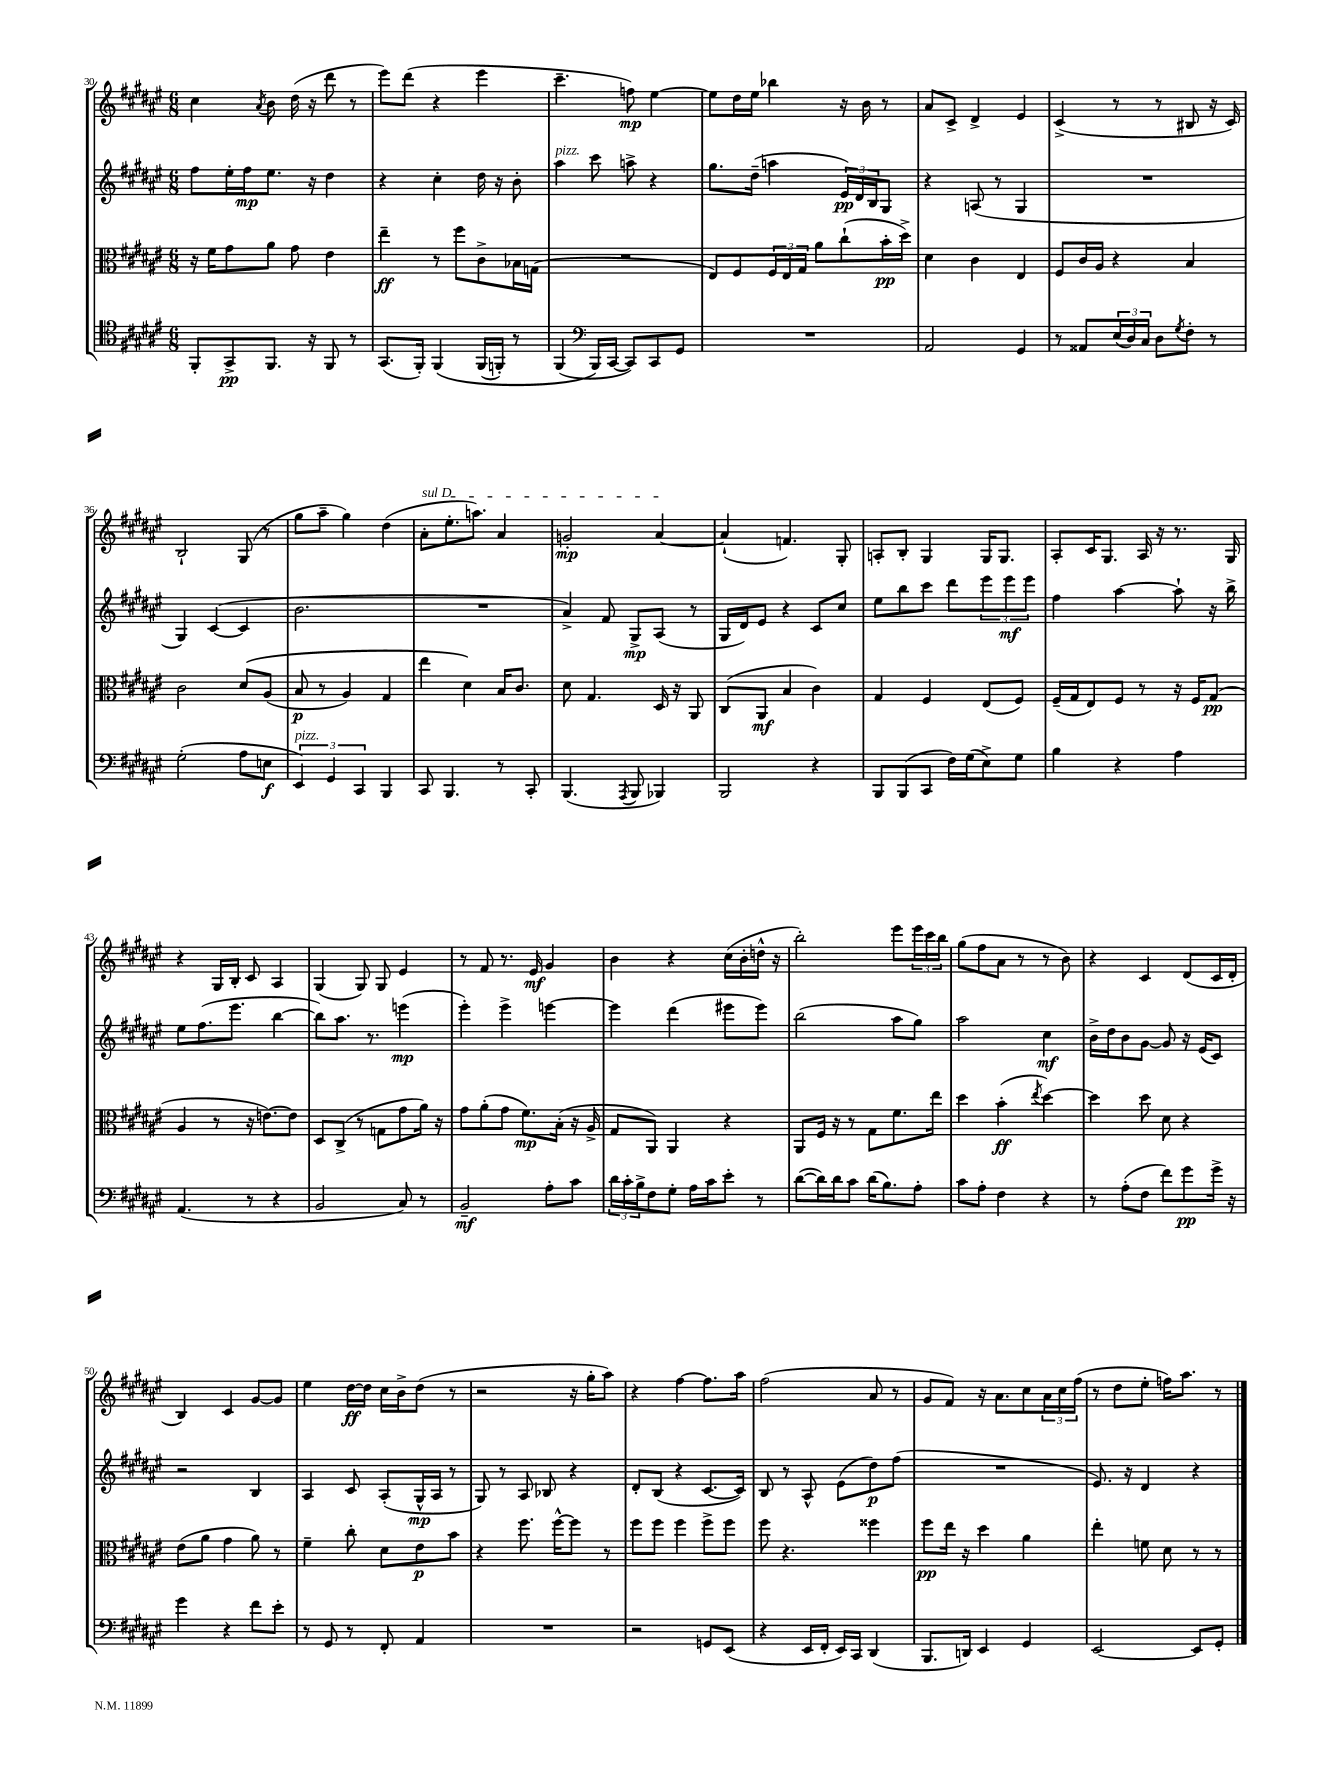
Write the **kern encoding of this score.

**kern	**dynam	**kern	**dynam	**kern	**dynam	**kern	**dynam
*part4	*part4	*part3	*part3	*part2	*part2	*part1	*part1
*staff4	*staff4	*staff3	*staff3	*staff2	*staff2	*staff1	*staff1
*clefC4	*	*clefC3	*	*clefG2	*	*clefG2	*
*k[f#c#g#d#a#e#]	*	*k[f#c#g#d#a#e#]	*	*k[f#c#g#d#a#e#]	*	*k[f#c#g#d#a#e#]	*
*M6/8	*	*M6/8	*	*M6/8	*	*M6/8	*
=30	=30	=30	=30	=30	=30	=30	=30
8FF#'/L	.	16r	.	8ff#\L	.	4cc#\	.
.	.	16f#\KL	.	.	.	.	.
8GG#^/	pp	8g#\	.	16ee#'\L	.	.	.
.	.	.	.	16ff#\J	mp	.	.
.	.	.	.	.	.	8qa#/	.
8.FF#/J	.	8a#\J	.	8.ee#\J	.	8b\	.
.	.	8g#\	.	.	.	(16dd#\	.
16r	.	.	.	16r	.	16r	.
8FF#/	.	4e#\	.	4dd#\	.	8ddd#\	.
8r	.	.	.	.	.	8r	.
=31	=31	=31	=31	=31	=31	=31	=31
(8.GG#/L	.	4ee#~\	ff	4r	.	8eee#\L)	.
.	.	.	.	.	.	(8ddd#\J	.
16FF#'/Jk)	.	.	.	.	.	.	.
(4FF#/	.	8r	.	4cc#'\	.	4r	.
.	.	8ff#\L	.	.	.	.	.
(16FF#/LL	.	8c#^\	.	16dd#\	.	4eee#\	.
16FFn'/JJ)	.	.	.	16r	.	.	.
8r	.	16B-X\L	.	8b'\	.	.	.
.	.	(16Gn\JJ	.	.	.	.	.
=32	=32	=32	=32	=32	=32	=32	=32
!	!	!	!	!LO:TX:a:i:t=pizz.	!	!	!
(4FF#/	.	2.r	.	4aa#\	.	4.ccc#~\	.
*clefF4	*	*	*	*	*	*	*
16BBB/LL)	.	.	.	8ccc#\	.	.	.
[16CC#/JJ	.	.	.	.	.	.	.
8CC#/L])	.	.	.	8aan^\	.	8ffn\)	mp
8CC#/	.	.	.	4r	.	[4ee#\	.
8GG#/J	.	.	.	.	.	.	.
=33	=33	=33	=33	=33	=33	=33	=33
2.r	.	8E#/L)	.	8.gg#\L	.	8ee#\L]	.
.	.	8F#/	.	.	.	16dd#\L	.
.	.	.	.	(16dd#~\Jk	.	16ee#\JJ	.
.	.	24F#/L	.	4aan\	.	4bb-X\	.
.	.	24E#/	.	.	.	.	.
.	.	24G#/JJ	.	.	.	.	.
.	.	8a#\L	.	.	.	.	.
.	.	(8cc#`\	.	24e#/LL)	pp	16r	.
.	.	.	.	24d#/	.	.	.
.	.	.	.	.	.	16b\	.
.	.	.	.	24B/J	.	.	.
.	.	16b'\L	pp	8G#/J	.	8r	.
.	.	16dd#^\JJ)	.	.	.	.	.
=34	=34	=34	=34	=34	=34	=34	=34
2AA#/	.	4d#\	.	4r	.	8a#/L	.
.	.	.	.	.	.	8c#^/J	.
.	.	4c#\	.	(8An/	.	4d#^/	.
.	.	.	.	8r	.	.	.
4GG#/	.	4E#/	.	4G#/	.	4e#/	.
=35	=35	=35	=35	=35	=35	=35	=35
8r	.	8F#/L	.	2.r	.	(4c#^/	.
8AA##X/L	.	16c#/L	.	.	.	.	.
.	.	16A#/JJ	.	.	.	.	.
(24E#/L	.	4r	.	.	.	8r	.
24D#/)	.	.	.	.	.	.	.
24C#/JJ	.	.	.	.	.	.	.
8D#\L	.	.	.	.	.	8r	.
8qG#/	.	.	.	.	.	.	.
8F#'\J	.	4B/	.	.	.	8B#X/	.
8r	.	.	.	.	.	16r	.
.	.	.	.	.	.	16c#/)	.
!!LO:LB:g=z
=36	=36	=36	=36	=36	=36	=36	=36
(2G#'\	.	2c#\	.	4G#/)	.	2B`/	.
.	.	.	.	([4c#/	.	.	.
8A#\L	.	(8d#/L	.	4c#/]	.	(8G#/	.
8En\J	f	(8A#/J	.	.	.	8r	.
=37	=37	=37	=37	=37	=37	=37	=37
!LO:TX:a:i:t=pizz.	!	!	!	!	!	!	!
6EE#/)	.	8B/	p	2.b\	.	8gg#\L	.
.	.	8r	.	.	.	8aa#~\J	.
6GG#/	.	.	.	.	.	.	.
.	.	4A#/)	.	.	.	4gg#\)	.
6CC#/	.	.	.	.	.	.	.
4BBB/	.	4G#/	.	.	.	(4dd#\	.
=38	=38	=38	=38	=38	=38	=38	=38
!	!	!	!	!	!	!LO:TX:a:i:t=sul D	!
8CC#/	.	4ee#\	.	2.r	.	8a#'\L	.
4.BBB/	.	.	.	.	.	8.ee#'\	.
.	.	4d#\)	.	.	.	.	.
.	.	.	.	.	.	8.aan\J)	.
8r	.	16B/KL	.	.	.	4a#/	.
.	.	8.c#/J	.	.	.	.	.
8CC#'/	.	.	.	.	.	.	.
=39	=39	=39	=39	=39	=39	=39	=39
(4.BBB/	.	8d#\	.	4a#^/)	.	2gn'/	mp
.	.	4.G#/	.	.	.	.	.
.	.	.	.	8f#/	.	.	.
8qAAA#/	.	.	.	.	.	.	.
8BBB/	.	.	.	8G#^/L	mp	.	.
4BBB-X/)	.	16D#/	.	(8A#/J	.	[4a#/	.
.	.	16r	.	.	.	.	.
.	.	8AA#/	.	8r	.	.	.
=40	=40	=40	=40	=40	=40	=40	=40
2BBB/	.	(8C#/L	.	16G#/LL	.	(4a#`/]	.
.	.	.	.	16d#/J)	.	.	.
.	.	8AA#/J	mf	8e#/J	.	.	.
.	.	4B/	.	4r	.	4.fn/)	.
4r	.	4c#\)	.	8c#/L	.	.	.
.	.	.	.	8cc#/J	.	8G#'/	.
=41	=41	=41	=41	=41	=41	=41	=41
8BBB/L	.	4G#/	.	8ee#\L	.	8An'/L	.
(8BBB/	.	.	.	8bb\	.	8B'/J	.
8CC#/J	.	4F#/	.	8ccc#\J	.	4G#/	.
16F#\LL)	.	.	.	8ddd#\L	.	.	.
(16G#\J	.	.	.	.	.	.	.
8E#^\)	.	(8E#/L	.	12eee#\	.	16G#/KL	.
.	.	.	.	.	.	8.G#/J	.
.	.	.	.	12eee#\	mf	.	.
8G#\J	.	8F#/J)	.	.	.	.	.
.	.	.	.	12eee#\J	.	.	.
=42	=42	=42	=42	=42	=42	=42	=42
4B\	.	(16F#~/LL	.	4ff#\	.	8A#'/L	.
.	.	16G#/J	.	.	.	.	.
.	.	8E#/)	.	.	.	16c#/K	.
.	.	.	.	.	.	8.G#/J	.
4r	.	8F#/J	.	[4aa#\	.	.	.
.	.	8r	.	.	.	16A#/	.
.	.	.	.	.	.	16r	.
4A#\	.	16r	.	8aa#`\]	.	8.r	.
.	.	16F#/KL	.	.	.	.	.
.	.	(8G#/J	pp	16r	.	.	.
.	.	.	.	16bb^\	.	16G#/	.
!!LO:LB:g=z
=43	=43	=43	=43	=43	=43	=43	=43
(4.AA#/	.	4A#/	.	8ee#\L	.	4r	.
.	.	.	.	(8.ff#\	.	.	.
.	.	8r	.	.	.	16G#/LL	.
.	.	.	.	8.eee#\J	.	16B'/JJ	.
8r	.	16r	.	.	.	8c#/	.
.	.	[8.en\L)	.	.	.	.	.
4r	.	.	.	[4bb\	.	4A#/	.
.	.	8e\J]	.	.	.	.	.
=44	=44	=44	=44	=44	=44	=44	=44
2BB/	.	8D#/L	.	8bb\L])	.	(4G#/	.
.	.	(8C#^/J	.	8.aa#\J	.	.	.
.	.	8r	.	.	.	8G#/)	.
.	.	.	.	8.r	.	.	.
.	.	8Gn\L	.	.	.	8G#/	.
8C#/)	.	8g#\	.	(4eeen\	mp	4e#/	.
8r	.	16a#\Jk)	.	.	.	.	.
.	.	16r	.	.	.	.	.
=45	=45	=45	=45	=45	=45	=45	=45
2BB~/	mf	8g#\L	.	4eee#'\)	.	8r	.
.	.	(8a#'\	.	.	.	8f#/	.
.	.	8g#\J	.	4eee#^\	.	8.r	.
.	.	8.f#\L)	mp	.	.	.	.
.	.	.	.	.	.	16e#/	mf
8A#'\L	.	.	.	[4eeen\	.	4g#/	.
.	.	(16B'\Jk	.	.	.	.	.
8c#\J	.	16r	.	.	.	.	.
.	.	16A#^/	.	.	.	.	.
=46	=46	=46	=46	=46	=46	=46	=46
24d#\LL	.	8G#/L	.	4eee\]	.	4b\	.
24c#'\	.	.	.	.	.	.	.
24B^\J	.	.	.	.	.	.	.
8F#\	.	8AA#/J)	.	.	.	.	.
8G#'\J	.	4AA#/	.	(4ddd#\	.	4r	.
16A#\LL	.	.	.	.	.	.	.
16c#\J	.	.	.	.	.	.	.
8e#'\J	.	4r	.	8eee#X\L	.	(16cc#\LL	.
.	.	.	.	.	.	16b'\	.
8r	.	.	.	8eee#\J)	.	16ddn^^\JJ	.
.	.	.	.	.	.	16r	.
=47	=47	=47	=47	=47	=47	=47	=47
([8d#\L	.	8AA#/L	.	(2bb\	.	2bb'\)	.
16d#\L])	.	16F#/Jk	.	.	.	.	.
16d#\J	.	16r	.	.	.	.	.
8c#\J	.	8r	.	.	.	.	.
(16d#\KL	.	8G#\L	.	.	.	.	.
8.B\)	.	.	.	.	.	.	.
.	.	8.f#\	.	8aa#\L	.	8eee#\L	.
8A#'\J	.	.	.	8gg#\J)	.	24eee#\L	.
.	.	.	.	.	.	24ccc#\	.
.	.	16ee#\Jk	.	.	.	.	.
.	.	.	.	.	.	24bb\JJ	.
=48	=48	=48	=48	=48	=48	=48	=48
8c#\L	.	4dd#\	.	2aa#\	.	(8gg#\L	.
8A#'\J	.	.	.	.	.	8ff#\	.
4F#\	.	(4b'\	ff	.	.	8a#\J	.
.	.	.	.	.	.	8r	.
.	.	8qee#/	.	.	.	.	.
4r	.	[4dd#\)	.	4cc#\	mf	8r	.
.	.	.	.	.	.	8b\)	.
=49	=49	=49	=49	=49	=49	=49	=49
8r	.	4dd#\]	.	16b^\LL	.	4r	.
.	.	.	.	16dd#\J	.	.	.
(8A#'\L	.	.	.	8b\	.	.	.
8F#\J	.	8dd#\	.	[8g#\J	.	4c#/	.
8f#\L)	.	8d#\	.	8g#/]	.	.	.
8g#\	pp	4r	.	16r	.	(8d#/L	.
.	.	.	.	(16e#/KL	.	.	.
16g#^\Jk	.	.	.	8c#/J)	.	16c#/L	.
16r	.	.	.	.	.	16d#'/JJ	.
!!LO:LB:g=z
=50	=50	=50	=50	=50	=50	=50	=50
4g#\	.	(8e#\L	.	2r	.	4B/)	.
.	.	8a#\J	.	.	.	.	.
4r	.	4g#\	.	.	.	4c#/	.
8f#\L	.	8a#\)	.	4B/	.	[8g#/L	.
8e#'\J	.	8r	.	.	.	8g#/J]	.
=51	=51	=51	=51	=51	=51	=51	=51
8r	.	4f#~\	.	4A#/	.	4ee#\	.
8GG#/	.	.	.	.	.	.	.
8r	.	8cc#'\	.	8c#/	.	[16dd#\LL	ff
.	.	.	.	.	.	16dd#\JJ]	.
8FF#'/	.	8d#\L	.	(8A#'/L	.	16cc#\LL	.
.	.	.	.	.	.	16b^\J	.
4AA#/	.	8e#\	p	16G#^^/L	mp	(8dd#\J	.
.	.	.	.	16A#/JJ	.	.	.
.	.	8b\J	.	8r	.	8r	.
=52	=52	=52	=52	=52	=52	=52	=52
2.r	.	4r	.	8G#/)	.	2r	.
.	.	.	.	8r	.	.	.
.	.	8.ff#\	.	8A#/	.	.	.
.	.	.	.	8B-X/	.	.	.
.	.	[16ff#^^\KL	.	.	.	.	.
.	.	8ff#\J]	.	4r	.	16r	.
.	.	.	.	.	.	16gg#'\KL	.
.	.	8r	.	.	.	8aa#\J)	.
=53	=53	=53	=53	=53	=53	=53	=53
2r	.	8ff#\L	.	8d#'/L	.	4r	.
.	.	8ff#\J	.	(8B/J	.	.	.
.	.	4ff#\	.	4r	.	[4ff#\	.
8GGn/L	.	8ff#^\L	.	[8.c#/L	.	8.ff#\L]	.
(8EE#/J	.	8ff#\J	.	.	.	.	.
.	.	.	.	16c#/Jk])	.	16aa#\Jk	.
=54	=54	=54	=54	=54	=54	=54	=54
4r	.	8ff#\	.	8B/	.	(2ff#\	.
.	.	4.r	.	8r	.	.	.
16EE#/LL	.	.	.	8A#^^/	.	.	.
16FF#'/JJ	.	.	.	.	.	.	.
16EE#/LL)	.	.	.	(8e#\L	.	.	.
16CC#/JJ	.	.	.	.	.	.	.
(4DD#/	.	4ff##X\	.	8dd#\)	p	8a#/	.
.	.	.	.	(8ff#\J	.	8r	.
=55	=55	=55	=55	=55	=55	=55	=55
8.BBB/L	.	8ff#\L	pp	2.r	.	8g#/L	.
.	.	16ee#\Jk	.	.	.	8f#/J)	.
16DDn/Jk)	.	16r	.	.	.	.	.
4EE#/	.	4dd#\	.	.	.	16r	.
.	.	.	.	.	.	8.a#\L	.
4GG#/	.	4a#\	.	.	.	8cc#\	.
.	.	.	.	.	.	24a#\L	.
.	.	.	.	.	.	24cc#\	.
.	.	.	.	.	.	(24ff#\JJ	.
=56	=56	=56	=56	=56	=56	=56	=56
[2EE#/	.	4ee#'\	.	8.e#/)	.	8r	.
.	.	.	.	.	.	8dd#\L	.
.	.	.	.	16r	.	.	.
.	.	8fn\	.	4d#/	.	8ee#'\J	.
.	.	8d#\	.	.	.	16ffn\KL)	.
.	.	.	.	.	.	8.aa#\J	.
8EE#/L]	.	8r	.	4r	.	.	.
8GG#'/J	.	8r	.	.	.	8r	.
==	==	==	==	==	==	==	==
*-	*-	*-	*-	*-	*-	*-	*-
